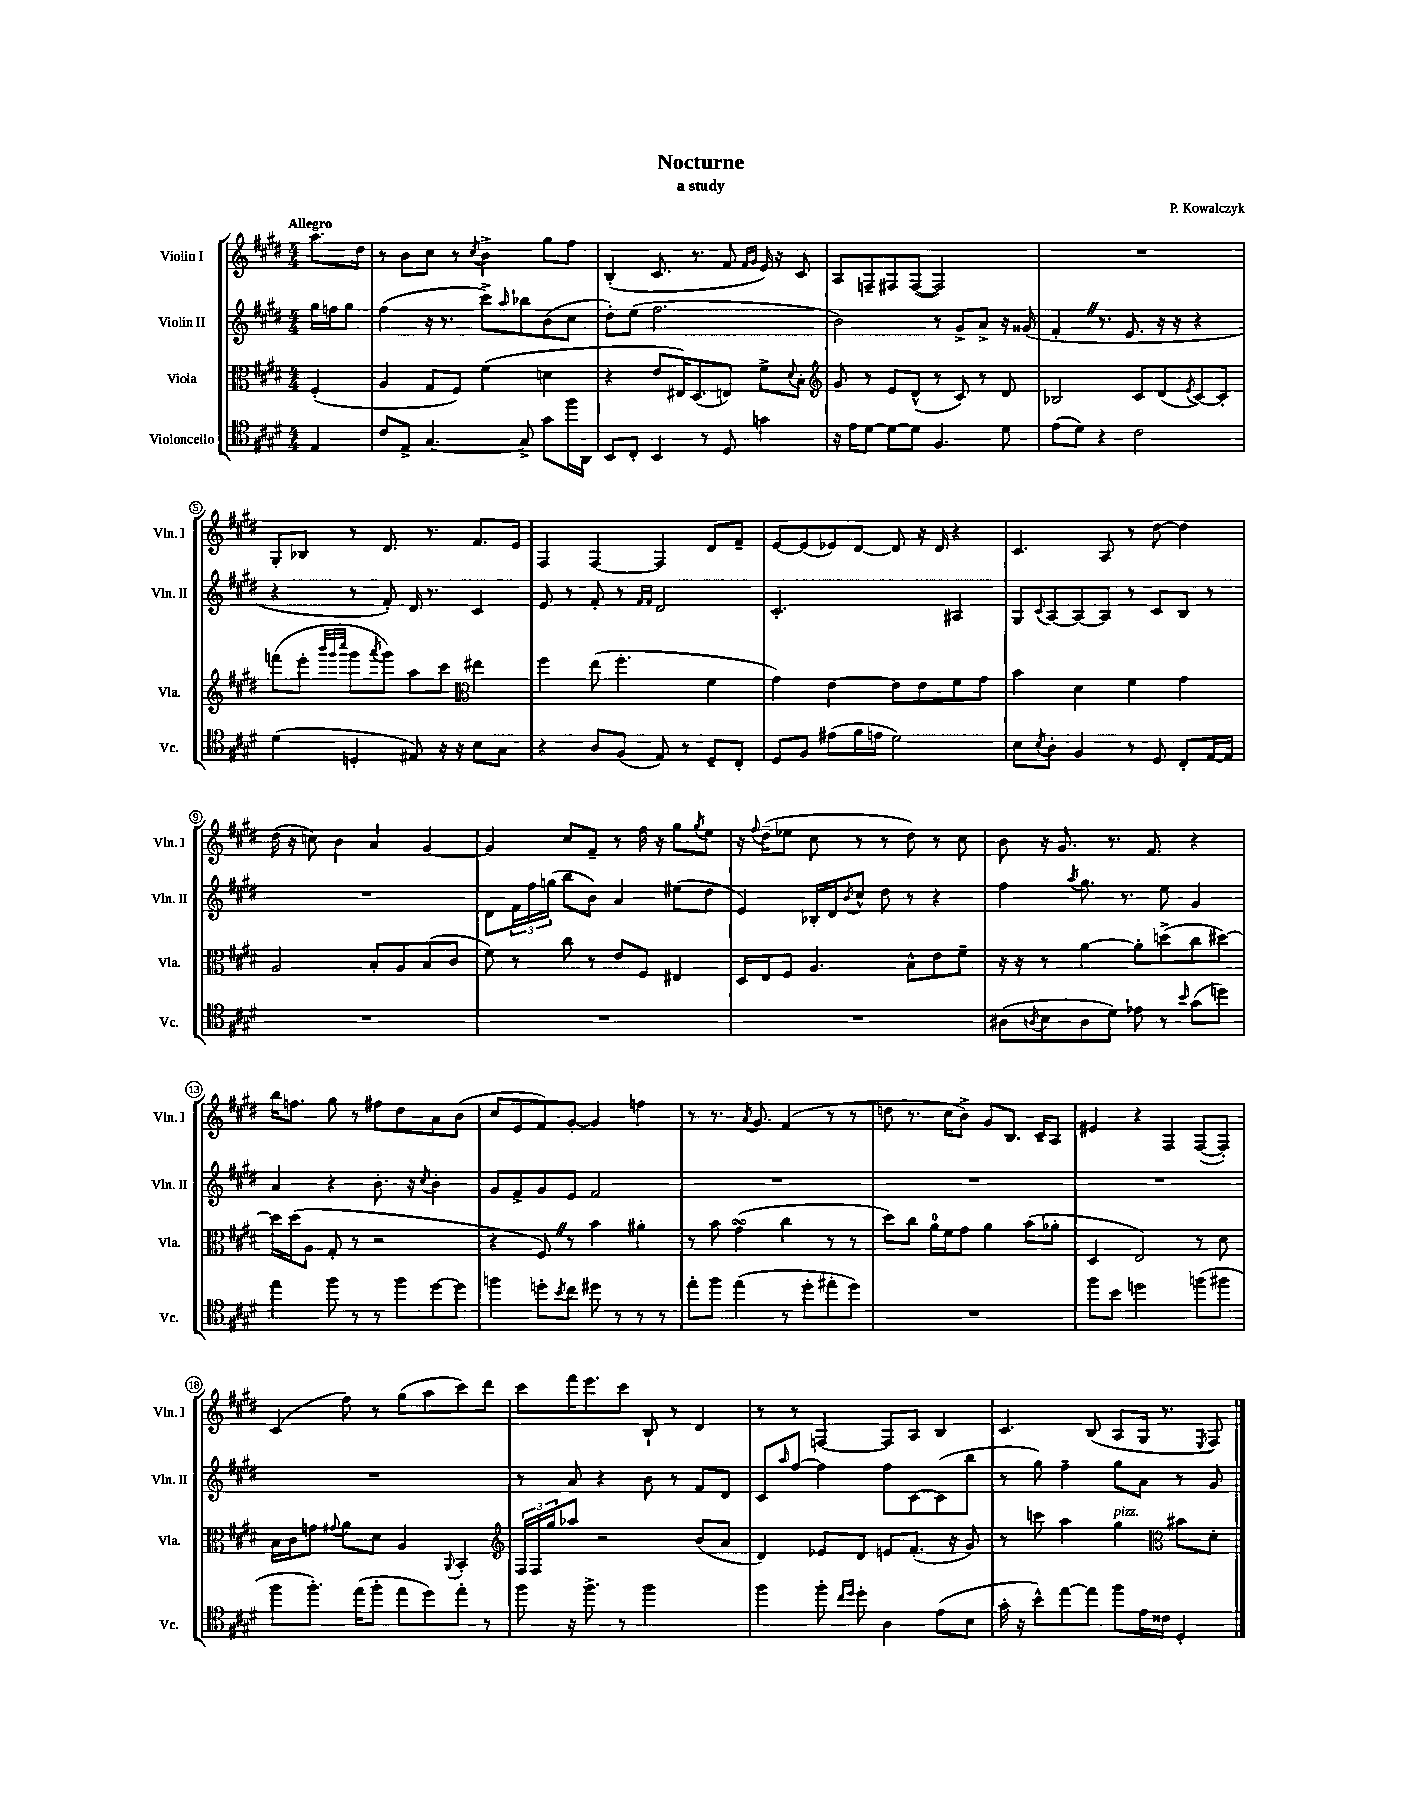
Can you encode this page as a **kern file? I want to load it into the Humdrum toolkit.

**kern	**kern	**kern	**kern
*part4	*part3	*part2	*part1
*staff4	*staff3	*staff2	*staff1
*I"Violoncello	*I"Viola	*I"Violin II	*I"Violin I
*I'Vc.	*I'Vla.	*I'Vln. II	*I'Vln. I
*clefC4	*clefC3	*clefG2	*clefG2
*k[f#c#g#d#]	*k[f#c#g#d#]	*k[f#c#g#d#]	*k[f#c#g#d#]
*M4/4	*M4/4	*M4/4	*M4/4
=	=	=	=
!	!	!	!LO:TX:a:B:t=Allegro
4E/	(4F#'/	16gg#\LL	8.aa\L
.	.	16ffn\J	.
.	.	8gg#\J	.
.	.	.	16dd#\Jk
=1	=1	=1	=1
8c#/L	4A/	(4ff#\	8r
8E^/J	.	.	8b\L
[4.G#/	8G#/L	16r	8cc#\J
.	.	8.r	.
.	8F#/J)	.	8r
.	.	.	8qcc#/
.	(4f#\	8ccc#^\L)	4b^\
.	.	16qqaa/	.
8G#^/]	.	8bb-X\	.
8g#\L	4dn\	(8b\	8gg#\L
16ff#\L	.	8cc#\J	8ff#\J
16AA\JJ	.	.	.
=2	=2	=2	=2
8BB/L	4r	8dd#'\L)	(4B'/
8C#'/J	.	(8ee\J	.
4BB/	8e/L	2.ff#\	8.c#/
.	16E#X/K)	.	.
.	(8.D#/	.	8.r
8r	.	.	.
8D#/	8En/J)	.	8f#/
.	.	.	16qqf#/LL
.	.	.	16qqg#/JJ
4gn\	8f#^\L	.	16e/)
.	.	.	16r
.	8qqd#/	.	.
.	8B'\J	.	8c#/
=3	=3	=3	=3
*	*clefG2	*	*
16r	8g#/	2b\)	8A/L
16e\KL	.	.	.
[8d#\J	8r	.	8Fn~/
8d#\L_	8e/L	.	8F#X/
8d#\J]	(8d#^^/J	.	([8F#/J
4.F#/	8r	8r	2F#/])
.	8c#/)	8g#^/L	.
.	8r	8a^/J	.
8d#\	8d#/	16r	.
.	.	(16g##X/	.
=4	=4	=4	=4
(8e\L	2B-X/	4f#'Z/	1r
8d#\J)	.	.	.
4r	.	8.r	.
.	.	8.e/	.
2c#\	8c#/L	.	.
.	(8d#/	16r	.
.	.	16r	.
.	8qe/	.	.
.	[8c#/)	4r	.
.	8c#'/J]	.	.
!!LO:LB:g=z
=5	=5	=5	=5
(4d#\	(8fffn\L	4r	8G#'/L
.	8eee'\J	.	8B-X/J
.	32qqbbb/LLL	.	.
.	32qqggg#/	.	.
.	32qqcccc#/JJJ	.	.
4Dn'/	8ggg#\L	8r	8r
.	8qaaa/	.	.
.	8ggg#\J)	8f#'/)	8.d#/
8E#X/)	8aa\L	16d#/	.
.	.	8.r	8.r
16r	8ccc#\J	.	.
16r	.	.	.
*	*clefC3	*	*
8B\L	4ee#X\	4c#/	8.f#/L
8G#\J	.	.	.
.	.	.	16e/Jk
=6	=6	=6	=6
4r	4ff#\	8e/	4F#/
.	.	8r	.
8A/L	(8ee\	8f#'/	[4F#/
(8F#/J	4.ff#'\	8r	.
.	.	16qqf#/LL	.
.	.	16qqf#/JJ	.
8E/)	.	2d#/	4F#/]
8r	.	.	.
8D#~/L	4f#\	.	8d#/L
8C#'/J	.	.	8f#~/J
=7	=7	=7	=7
8D#/L	4g#\)	2.c#'/	[8e/L
8F#/J	.	.	(8e/]
(8e#X\L	[4e\	.	8e-X/)
16f#\L	.	.	[8d#/J
16en\JJ	.	.	.
2d#\)	8e\L]	.	8d#/]
.	8e\	.	16r
.	.	.	16d#/
.	8f#\	4A#X/	4r
.	8g#\J	.	.
=8	=8	=8	=8
8B\L	4b\	8G#/L	4.c#/
8qB/	.	8qqc#/	.
8A'\J	.	[8A/	.
4F#/	4d#\	8A/_	.
.	.	8A/J]	8A/
8r	4f#\	8r	8r
8D#/	.	8c#/L	[8dd#\
8C#'/L	4g#\	8B/J	4dd#\]
[16E/L	.	8r	.
16E/JJ]	.	.	.
!!LO:LB:g=z
=9	=9	=9	=9
1r	2A/	1r	(16dd#\
.	.	.	16r
.	.	.	8ccn\)
.	.	.	4b\
.	8B'/L	.	4a/
.	8A/	.	.
.	(8B/	.	[4g#/
.	8c#/J	.	.
=10	=10	=10	=10
1r	8f#\)	8d#\L	4g#/]
.	8r	24f#\L	.
.	.	24ff#\	.
.	.	(24ggn\JJ	.
.	8cc#\	8bb\L	8cc#/L
.	8r	8b\J)	8f#~/J
.	8e/L	4a/	8r
.	8F#/J	.	16ff#\
.	.	.	16r
.	4E#X/	(8ee#X\L	8gg#\L
.	.	.	8qgg#/
.	.	8dd#\J	8ee\J
=11	=11	=11	=11
1r	16D#/LL	4e/)	16r
.	.	.	8qqff#/
.	16E/J	.	(16dd#~\KL
.	8F#/J	.	8ee-X\J
.	4.A/	16B-X'/LL	8cc#\
.	.	16d#/J	.
.	.	8qb/	.
.	.	8cc#^^/J	8r
.	.	8dd#\	8r
.	8B^^\L	8r	8dd#\)
.	8e\	4r	8r
.	8f#~\J	.	8cc#\
=12	=12	=12	=12
(8A#X\L	16r	4ff#\	8b\
.	16r	.	.
8qAn/	.	.	.
8B\	8r	.	16r
.	.	.	8.g#/
.	.	8qaa/	.
8A\	[4a\	8.gg#\	.
8d#\J)	.	.	8.r
.	.	8.r	.
8e-X\	8a'\L]	.	.
.	.	.	8.f#/
8r	(8ddn^\	8ee\	.
16qqb/	.	.	.
(8g#\L	8cc#\	4g#/	4r
8ddn\J)	[8dd#X\J)	.	.
!!LO:LB:g=z
=13	=13	=13	=13
4ee\	16dd#\LL]	4a/	16bb\KL
.	(16dd#\J	.	8.ffn\J
.	8A\J	.	.
8ff#\	8G#'/	4r	8gg#\
8r	8r	.	8r
8r	2r	8.b'\	8ff#X\L
8ff#\L	.	.	8dd#\
.	.	16r	.
.	.	8qcc#/	.
[8dd#\	.	4b'\	8a\
8dd#\J]	.	.	(8b\J
=14	=14	=14	=14
4ffn\	4r	8g#/L	8cc#/L
.	.	8f#^/	8e/
8ddn'\L	8F#Z/)	8g#/	8f#/)
8qb/	.	.	.
8cc#\J	8r	8e/J	[8g#'/J
8dd#X\	4b\	2f#/	4g#/]
8r	.	.	.
8r	4a#X'\	.	4ffn\
8r	.	.	.
=15	=15	=15	=15
8ee'\L	8r	1r	8r
8ff#\J	8b\	.	8.r
(4ee\	(4g#sSsS\	.	.
.	.	.	8qa/
.	.	.	8.g#/
8r	4cc#\	.	(4f#/
8dd#'\L	.	.	.
8ee#X'\	8r	.	8r
8dd#\J)	8r	.	8r
=16	=16	=16	=16
1r	8dd#\L)	1r	8ddn\
.	8cc#\J	.	8.r
.	16a\LL	.	.
.	16f#\J	.	16cc#\KL
.	8g#\J	.	8b^\J)
.	4a\	.	8g#/L
.	.	.	8.B/J
.	(8b\L	.	.
.	.	.	16c#~/KL
.	8a-X'\J	.	8A/J
=17	=17	=17	=17
8ff#\L	4D#/	1r	4e#X/
8b\J	.	.	.
2ddn\	2E/)	.	4r
.	.	.	4F#/
(8ffn\L	8r	.	([8F#/L
8ff#X\J	8d#\	.	8F#'/J])
!!LO:LB:g=z
=18	=18	=18	=18
8ff#\L	16B\LL	1r	(4c#/
.	16c#\J	.	.
8.ff#'\J)	8gn\J	.	.
.	8qqg#X/	.	.
.	8a\L	.	8ff#\)
(16ee\KL	.	.	.
8ff#'\J	8d#\J	.	8r
8ee\L	4A/	.	(8gg#\L
8dd#\)	.	.	8aa\
.	8qqAA/	.	.
8ee'\J	4BB'/	.	8ccc#\)
8r	.	.	8ddd#\J
=19	=19	=19	=19
*	*clefG2	*	*
8ff#\	24F#/LL	8r	8ccc#\L
.	24F#/	.	.
.	24gg#/J	.	.
16r	8aa-X/J	8a/	16fff#\K
8.ff#^\	.	.	8.eee\
.	2r	4r	.
8r	.	.	8ccc#\J
2ff#\	.	8b\	8B`/
.	.	8r	8r
.	(8b/L	8f#/L	4d#/
.	8a/J	8d#/J	.
=20	=20	=20	=20
4ff#\	4d#/)	8c#/L	8r
.	.	16qqaa/	.
.	.	[8ff#/J	8r
8ff#'\	8e-X/L	4ff#\]	[4Fn/
16qqcc#/LL	.	.	.
16qqdd#/JJ	.	.	.
8dd#'\	8d#/J	.	.
4A\	8en/L	8ff#\L	8F/L]
.	(8.f#'/J	[8c#\	8A/J
(8e\L	.	(8c#\]	4B/
.	16r	.	.
8B\J	8g#/)	8bb\J	.
=21	=21	=21	=21
16g#'\	8r	8r	4.c#/
16r	.	.	.
8b^^\L)	8cccn\	8gg#\)	.
[8ee\	4aa\	4ff#~\	.
8ee\J]	.	.	(8B/
!	!LO:TX:a:i:t=pizz.	!	!
8ff#\L	4gg#\	8gg#\L	8A/L
16e\L	.	8a\J	16G#/Jk
16c##X\JJ	.	.	8.r
*	*clefC3	*	*
4D#'/	8b#X\L	8r	.
.	.	.	8qE/
.	8d#'\J	8g#/	8F#/)
==	==	==	==
*-	*-	*-	*-
